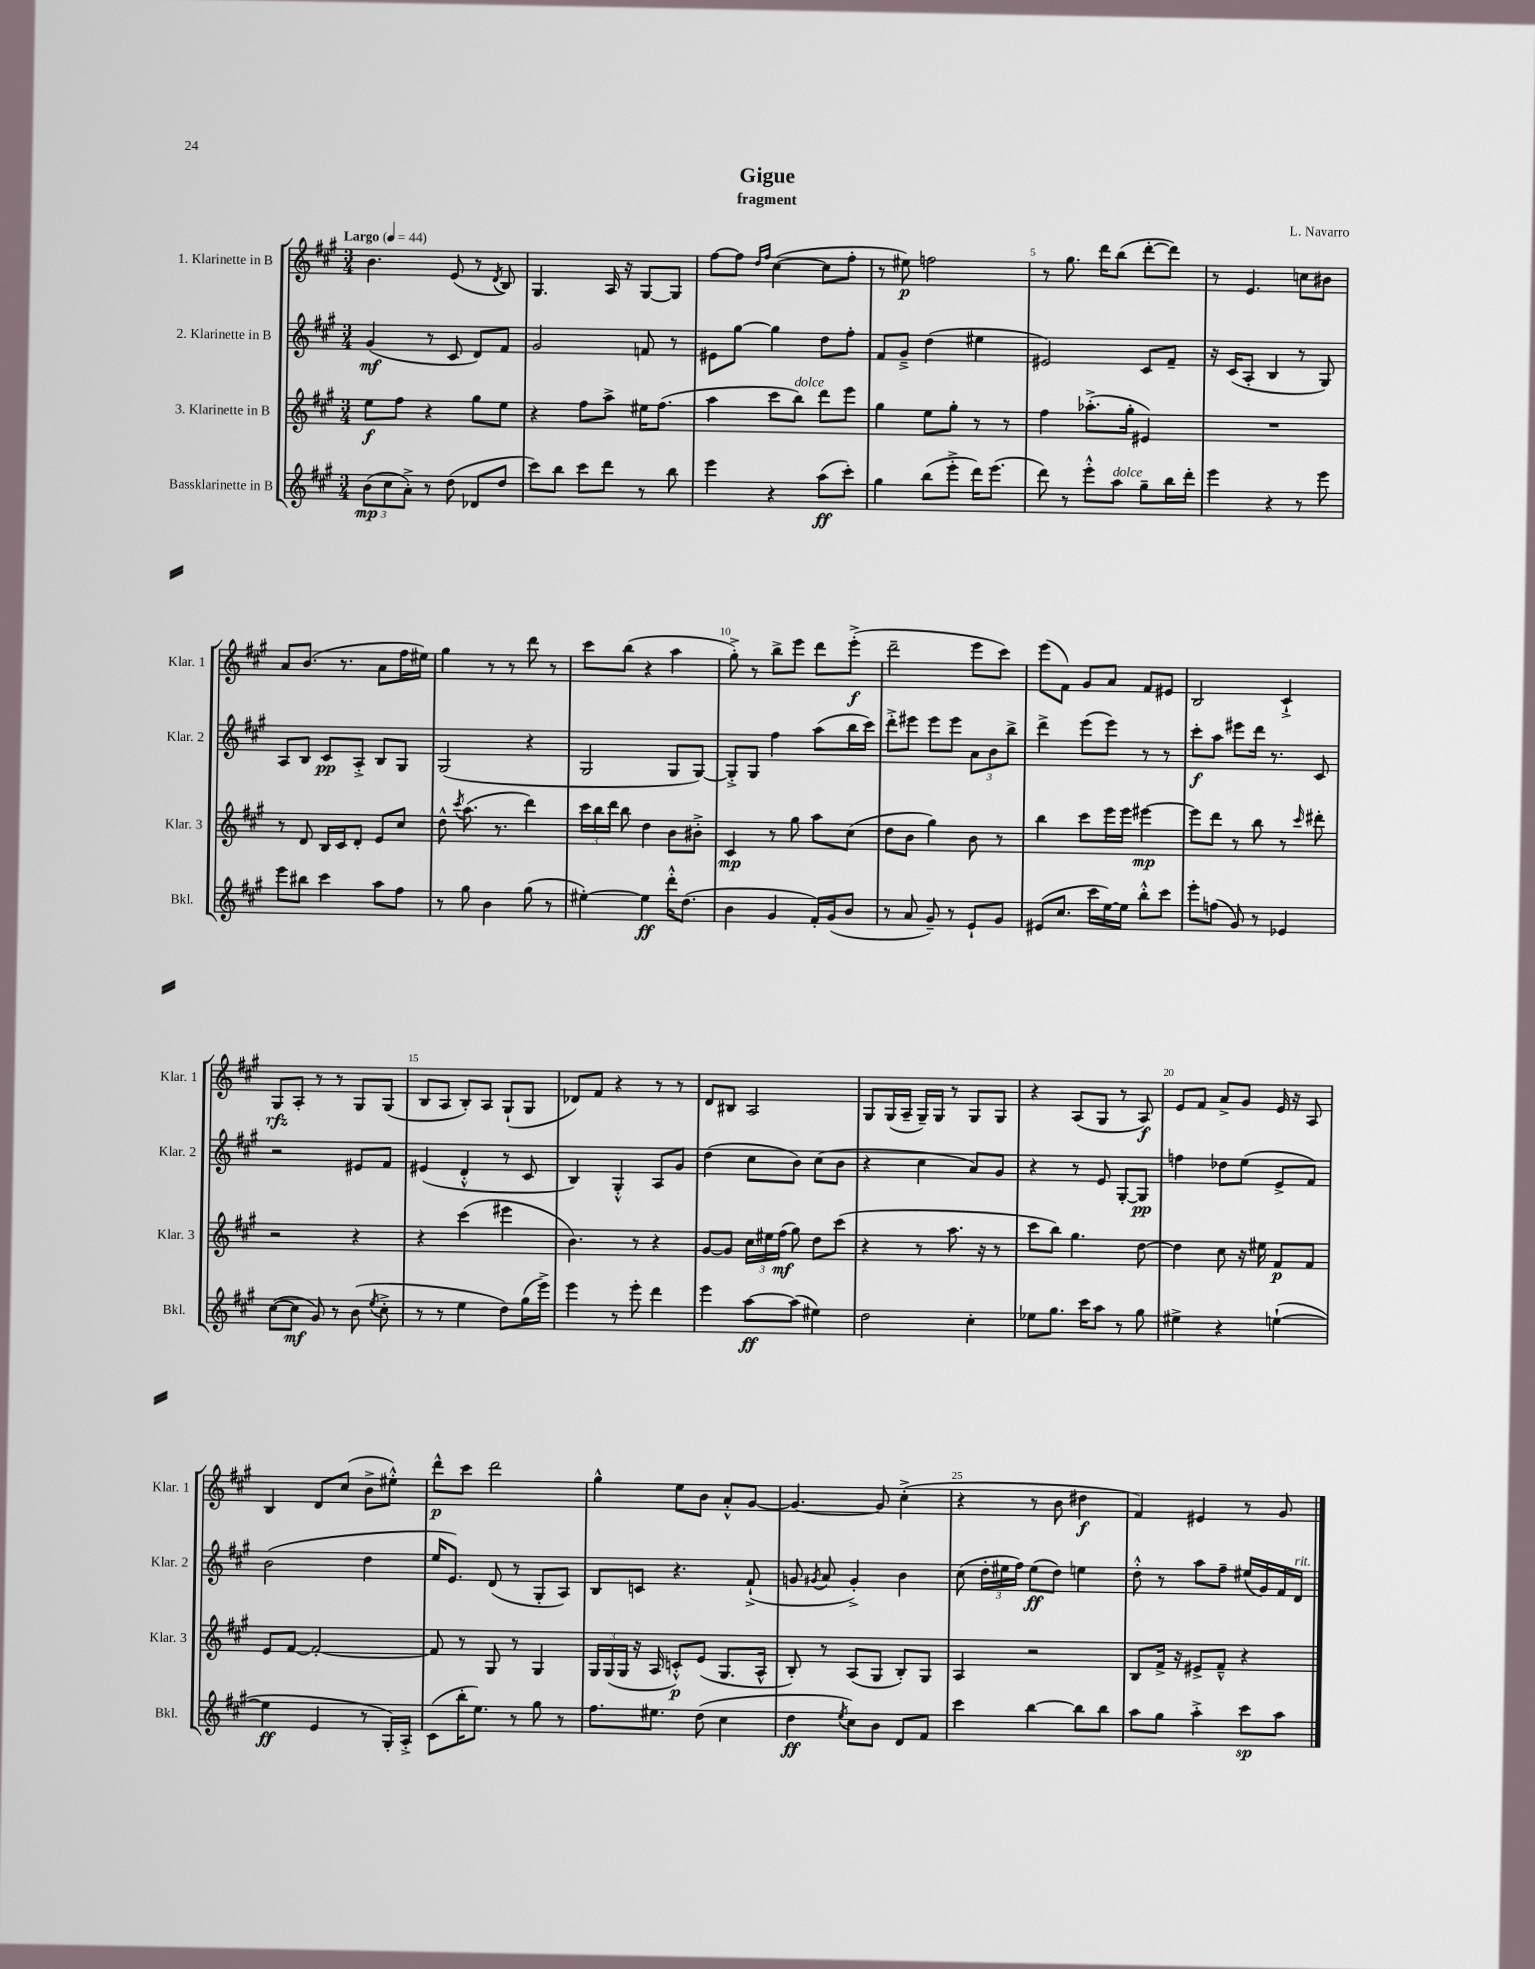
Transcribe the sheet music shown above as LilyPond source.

\header { title = "Gigue" composer = "L. Navarro" subtitle = "fragment" }
<<
\new StaffGroup <<
\new Staff = "s0" \with { instrumentName = "1. Klarinette in B" shortInstrumentName = "Klar. 1" } {
    \clef treble \key a \major \numericTimeSignature \time 3/4 \tempo "Largo" 4 = 44
    \autoBeamOff b'4. e'8( r8 \acciaccatura { d'8 } b8) |
    gis4. a16 r16 gis8[~ gis8] |
    fis''8[~ fis''8] \grace { d''16[ fis''16] } cis''4~( cis''8[ fis''8]-. |
    r8 eis''8\p) f''2 |
    r8 gis''8. d'''16[ b''8]( d'''8[~-. d'''8]) |
    r8 e'4. c''8[ bis'8] |
    a'8[ b'8.]( r8. a'8[ fis''16 eis''16]) |
    gis''4 r8 r8 d'''8 r8 |
    cis'''8[ b''8]( r4 a''4 |
    gis''8-.->) r8 b''8[-> e'''8] d'''8[ e'''8]-.->\f( |
    d'''2-- e'''8[ cis'''8]) |
    e'''8[( fis'8]) gis'8[ a'8] fis'8[ eis'8] |
    b2 cis'4-!-> |
    gis8[\rfz a8]-. r8 r8 gis8[ gis8]( |
    b8[ a8] b8[-.) a8] gis8[-!( gis8] |
    des'8[) fis'8] r4 r8 r8 |
    d'8[ bis8] a2 |
    gis8[ gis16( a16]-- gis16[--) gis16] r8 gis8[ gis8] |
    r4 a8[( gis8] r8 a8\f) |
    e'8[ fis'8] a'8[-> gis'8] e'16 r16 a8 |
    b4 d'8[ cis''8]( b'8[-> eis''8]-.-^) |
    d'''8[-^\p cis'''8] d'''2 |
    gis''4-^ e''8[ b'8] a'8[-.-^ gis'8]~ |
    gis'4.~ gis'8 cis''4-.->( |
    r4 r8 b'8 dis''4\f |
    fis'4) eis'4 r8 gis'8 \bar "|." |
}
\new Staff = "s1" \with { instrumentName = "2. Klarinette in B" shortInstrumentName = "Klar. 2" } {
    \clef treble \key a \major \numericTimeSignature \time 3/4
    \autoBeamOff gis'4\mf( r8 cis'8 d'8[) fis'8] |
    gis'2 f'8 r8 |
    eis'8[ gis''8]~ gis''4 d''8[ fis''8]-. |
    fis'8[ gis'8]---> d''4( eis''4 |
    eis'2) cis'8[ fis'8]-- |
    r16 cis'16[( a8]-. b4 r8 gis8) |
    a8[ b8] cis'8[\pp a8]-.-> b8[ gis8] |
    gis2( r4 |
    gis2 gis8[ gis8]~) |
    gis8[-.-> gis8] fis''4 a''8[( b''16 cis'''16]) |
    d'''8[-.-> eis'''8] eis'''8[ eis'''8] \tuplet 3/2 { a'8[ b'8 b''8]-> } |
    d'''4-> e'''8[( e'''8]) r8 r8 |
    cis'''8[-.\f a''8] eis'''8[ d'''16] r8. cis'8 |
    r2 eis'8[ fis'8] |
    eis'4( d'4-.-^ r8 cis'8 |
    b4) gis4-.-^ a8[ gis'8] |
    d''4( cis''8[ b'8]) cis''8[( b'8] |
    r4 cis''4 a'8[) gis'8] |
    r4 r8 e'8 gis8[~-. gis8]\pp |
    f''4 des''8[ e''8]( e'8[-> fis'8]) |
    b'2( d''4 |
    e''16[ e'8.]) d'8( r8 gis8[-. a8]) |
    b8[ c'8] r4. fis'8-!->( |
    g'8 \acciaccatura { gis'8 } a'8 gis'4-.->) b'4 |
    cis''8( \tuplet 3/2 { d''16[-. eis''16 fis''16]) } eis''8[\ff( d''8]) e''4 |
    d''8-.-^ r8 a''8[ fis''8]-- eis''16[( gis'16) fis'16 d'16]^\markup { \italic "rit." } \bar "|." |
}
\new Staff = "s2" \with { instrumentName = "3. Klarinette in B" shortInstrumentName = "Klar. 3" } {
    \clef treble \key a \major \numericTimeSignature \time 3/4
    \autoBeamOff e''8[\f fis''8] r4 gis''8[ e''8] |
    r4 fis''8[ a''8]-> eis''16[ fis''8.]( |
    a''4 cis'''8[ b''8]^\markup { \italic "dolce" }) d'''8[ e'''8] |
    gis''4 e''8[ gis''8]-. r8 r8 |
    fis''4 aes''8.[-.->( gis''16]-. eis'4) |
    R2. |
    r8 d'8 b16[ cis'16 d'8]-. e'8[ cis''8] |
    d''8-^ \acciaccatura { cis'''8 } a''8.( r8. d'''4) |
    \tuplet 3/2 { cis'''16[ b''16 d'''16] } b''8 d''4 b'8[ bis'8]-.-> |
    cis'4\mp r8 gis''8 a''8[ cis''8]( |
    d''8[ b'8] gis''4) b'8 r8 |
    b''4 cis'''8[ e'''16 e'''16] eis'''4~\mp |
    eis'''8[ d'''8] r8 b''8 r8 \grace { cis'''16 } dis'''8-. |
    r2 r4 |
    r4 cis'''4( eis'''4 |
    b'4.) r8 r4 |
    gis'8[~ gis'8] \tuplet 3/2 { cis''16[ eis''16 fis''16]\mf( } gis''8) d''8[ cis'''8]( |
    r4 r8 a''8. r16 r8 |
    cis'''8[ b''8]) gis''4. d''8~ |
    d''4 cis''8 r16 eis''16 fis'8[\p fis'8] |
    e'8[ fis'8]~ fis'2~-. |
    fis'8 r8 gis8 r8 gis4 |
    \tuplet 3/2 { gis16[ gis16( gis16] } r16 a16 c'8[-.-^\p) e'8]( gis8.[ a16]-^ |
    b8-.) r8 a8[( gis8] b8[-.) gis8] |
    a4 r2 |
    b8[ fis'16]-> r16 eis'8[-> fis'8]---^ r4 \bar "|." |
}
\new Staff = "s3" \with { instrumentName = "Bassklarinette in B" shortInstrumentName = "Bkl." } {
    \clef treble \key a \major \numericTimeSignature \time 3/4
    \autoBeamOff \tuplet 3/2 { b'8[\mp( cis''8 a'8]-.->) } r8 d''8( des'8[ d''8] |
    cis'''8[) b''8] cis'''8[ d'''8] r8 b''8 |
    e'''4 r4 a''8[\ff( cis'''8]-.) |
    gis''4 b''8[( e'''8]-.-> d'''16[) e'''8.]( |
    d'''8) r8 e'''8[-.-^ a''8]^\markup { \italic "dolce" } gis''8[-- b''16 d'''16]-. |
    e'''4 r4 r8 e'''8 |
    e'''8[ bis''8] cis'''4 a''8[ fis''8] |
    r8 gis''8 b'4 gis''8( r8 |
    eis''4~-.) eis''4\ff d'''16[-.-^ d''8.]( |
    b'4 gis'4 fis'16[-.) gis'16( b'8] |
    r8 a'8 gis'8--) r8 e'8[-! gis'8] |
    eis'8[( cis''8.] cis'''16[ e''16~) e''16] b''8[-.-^ cis'''8] |
    e'''8[-. f''8]( gis'8) r8 ees'4 |
    cis''8[~( cis''8]\mf gis'8) r8 b'8( \acciaccatura { e''8 } cis''8-.-> |
    r8 r8 e''4 d''8[) gis''16( e'''16]->) |
    e'''4 r8 e'''8-. d'''4 |
    e'''4 a''8[~\ff a''8]( eis''4) |
    d''2 cis''4-. |
    ees''8[ gis''8.] cis'''16[ a''8] r8 gis''8 |
    eis''4-> r4 e''4~-!( |
    e''4\ff e'4 r8 gis16[-.) a16]-.-> |
    cis'8[( b''16-. e''8.]) r8 gis''8 r8 |
    fis''8.[ eis''8.] d''8( cis''4 |
    d''4\ff \acciaccatura { e''8 } cis''8[) b'8] d'8[ fis'8] |
    cis'''4 b''4~ b''8[ b''8] |
    a''8[ gis''8] a''4-.-> cis'''8[\sp a''8] \bar "|." |
}
>>
>>
\layout { \context { \Score \override BarNumber.break-visibility = ##(#f #t #t) barNumberVisibility = #(every-nth-bar-number-visible 5) } }
